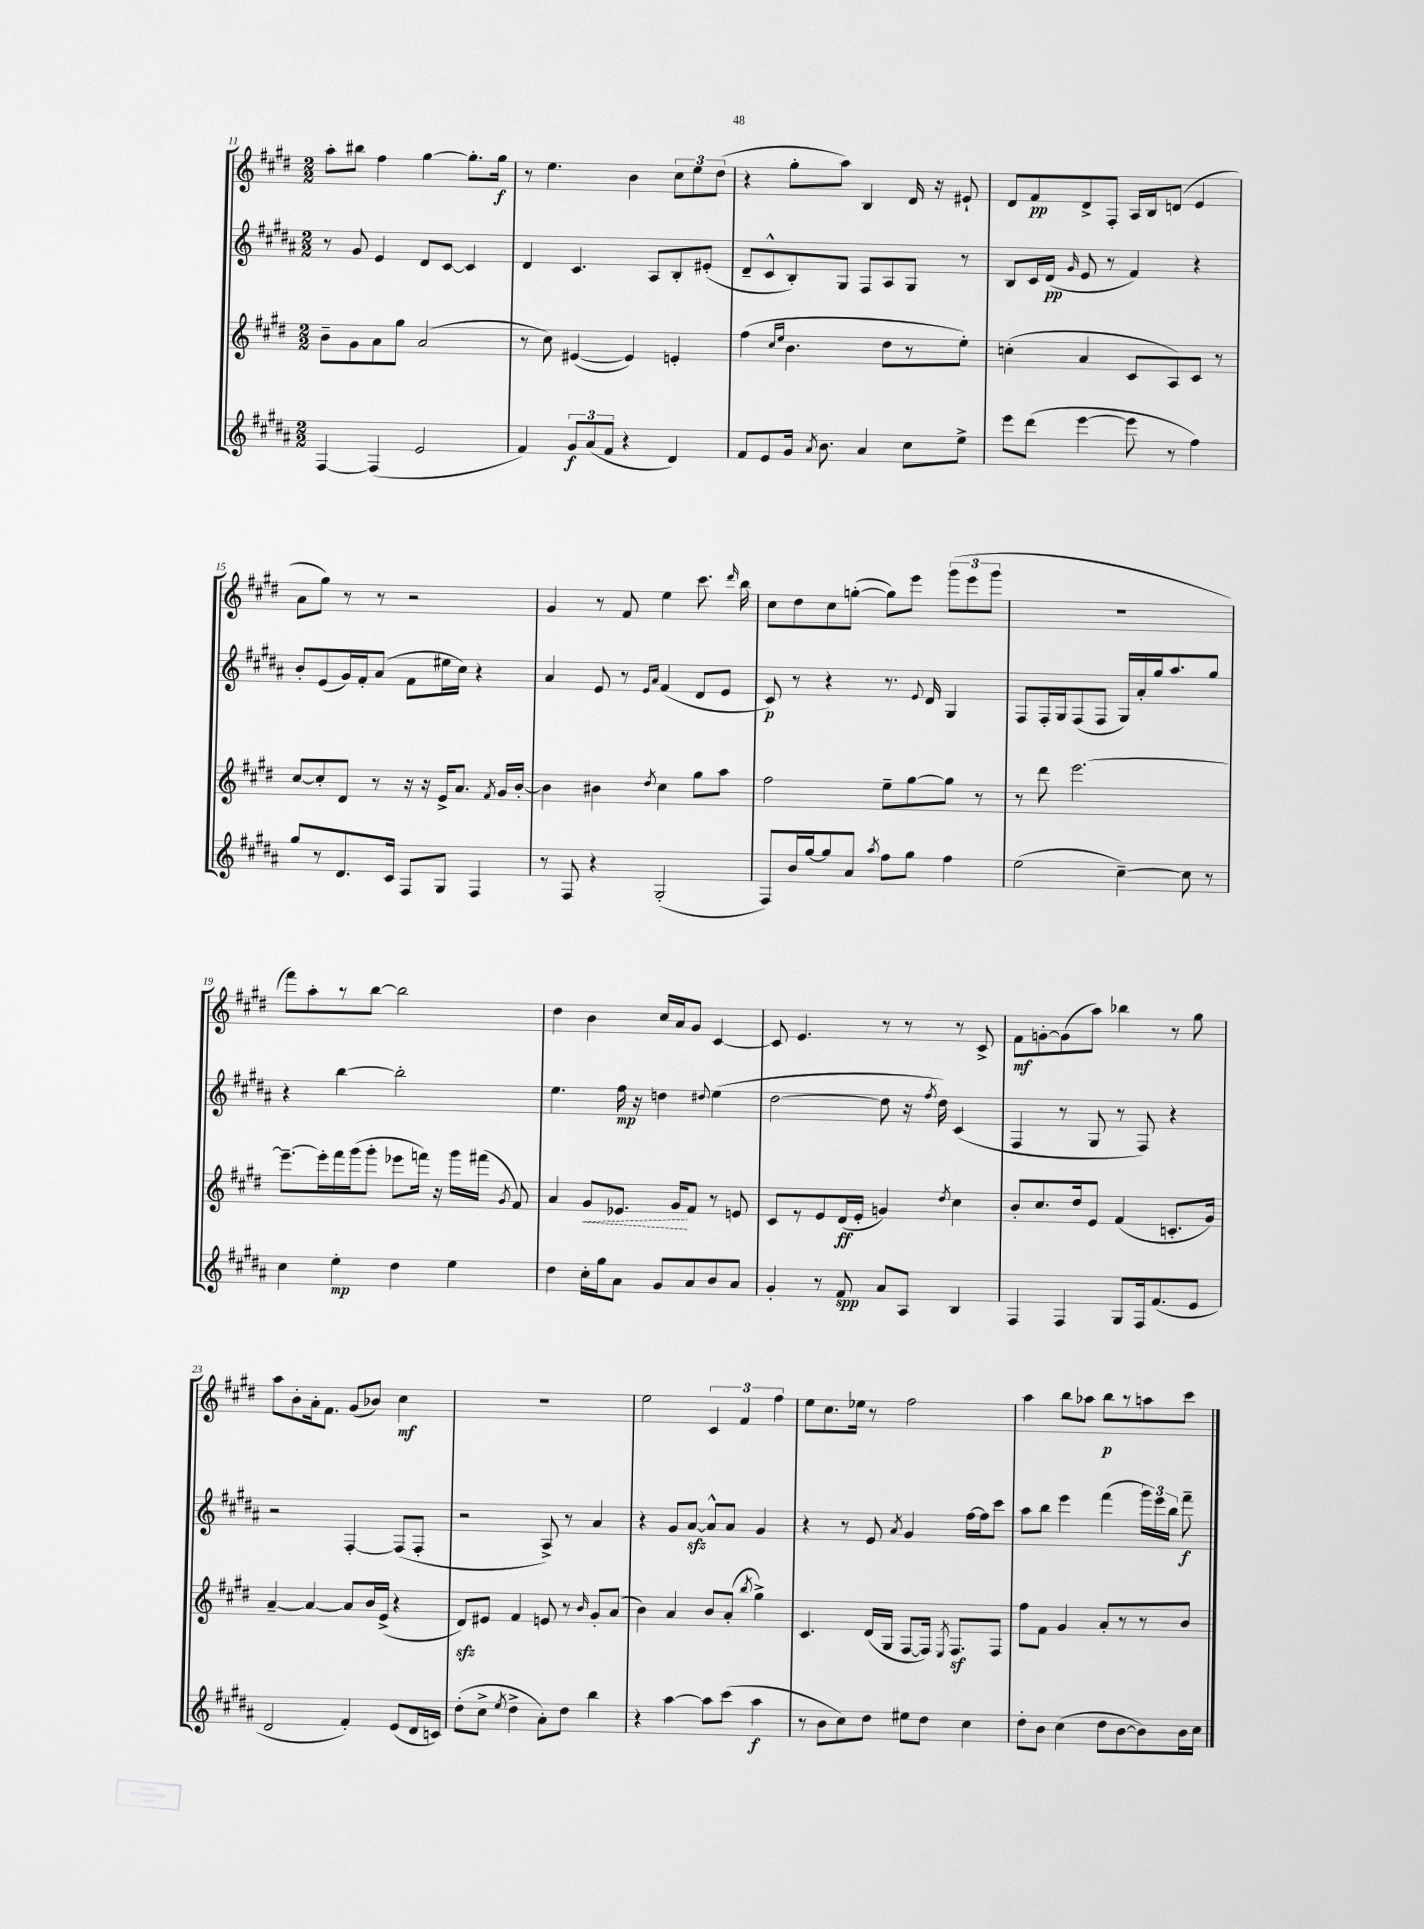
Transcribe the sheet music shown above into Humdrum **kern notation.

**kern	**dynam	**kern	**dynam	**kern	**dynam	**kern	**dynam
*part4	*part4	*part3	*part3	*part2	*part2	*part1	*part1
*staff4	*staff4	*staff3	*staff3	*staff2	*staff2	*staff1	*staff1
*clefG2	*	*clefG2	*	*clefG2	*	*clefG2	*
*k[f#c#g#d#a#]	*	*k[f#c#g#d#]	*	*k[f#c#g#d#a#]	*	*k[f#c#g#d#]	*
*M2/2	*	*M2/2	*	*M2/2	*	*M2/2	*
=11	=11	=11	=11	=11	=11	=11	=11
[4F#/	.	8b~\L	.	8r	.	8aa'\L	.
.	.	8g#\	.	8g#/	.	8bb#X\J	.
(4F#/]	.	8a\	.	4e/	.	4ff#\	.
.	.	8gg#\J	.	.	.	.	.
2e/	.	(2a/	.	8d#/L	.	[4gg#\	.
.	.	.	.	[8c#/J	.	.	.
.	.	.	.	4c#/]	.	8.gg#'\L]	.
.	.	.	.	.	.	16gg#\Jk	f
=12	=12	=12	=12	=12	=12	=12	=12
4f#/)	.	8r	.	4d#/	.	8r	.
.	.	8cc#\)	.	.	.	4.ee\	.
12g#/L	f	([4e#X/	.	4.c#/	.	.	.
(12a#/	.	.	.	.	.	.	.
12f#/J	.	.	.	.	.	.	.
4r	.	4e#/])	.	.	.	4b\	.
.	.	.	.	8A#/L	.	.	.
4d#/)	.	4en'/	.	8B'/	.	12cc#\L	.
.	.	.	.	.	.	12ee\	.
.	.	.	.	(8e#X'/J	.	.	.
.	.	.	.	.	.	(12dd#\J	.
=13	=13	=13	=13	=13	=13	=13	=13
8f#/L	.	(4ff#\	.	8d#~/L	.	4r	.
8e/	.	.	.	8c#^^/	.	.	.
.	.	16qqcc#/LL	.	.	.	.	.
.	.	16qqee/JJ	.	.	.	.	.
16g#/Jk	.	4.b\	.	8B'/)	.	8gg#'\L	.
8qa#/	.	.	.	.	.	.	.
8.b\	.	.	.	.	.	.	.
.	.	.	.	8G#/J	.	8aa\J)	.
4a#/	.	.	.	8F#/L	.	4B/	.
.	.	8dd#\L	.	8A#/	.	.	.
8cc#\L	.	8r	.	8G#/J	.	16d#/	.
.	.	.	.	.	.	16r	.
8ee^\J	.	8ee'\J)	.	8r	.	8e#X`/	.
=14	=14	=14	=14	=14	=14	=14	=14
8eee\L	.	(4ccn'\	.	8B/L	.	8d#/L	.
(8ddd#\J	.	.	.	16c#/L	.	8f#/	pp
.	.	.	.	(16d#/JJ	pp	.	.
.	.	.	.	16qqg#/	.	.	.
[4eee\	.	4a/	.	8e/	.	8d#^/	.
.	.	.	.	8r	.	8F#'/J	.
8eee\]	.	8c#/L	.	4f#/)	.	16A/LL	.
.	.	.	.	.	.	16B/J	.
8r	.	8A/)	.	.	.	(8dn/J	.
4ff#\)	.	8c#/J	.	4r	.	4e/	.
.	.	8r	.	.	.	.	.
!!LO:LB:g=z
=15	=15	=15	=15	=15	=15	=15	=15
8gg#/L	.	[8cc#/L	.	8b'/L	.	8a\L	.
8r	.	8cc#'/]	.	(8e/	.	8gg#\J)	.
8.d#/	.	8d#/J	.	16g#/L)	.	8r	.
.	.	.	.	16f#'/J	.	.	.
.	.	8r	.	(8a#/J	.	8r	.
16c#/Jk	.	.	.	.	.	.	.
8F#/L	.	16r	.	8f#\L	.	2r	.
.	.	16r	.	.	.	.	.
8G#/J	.	16e^/KL	.	16ee#X\L	.	.	.
.	.	8.a/J	.	16cc#\JJ)	.	.	.
4F#/	.	.	.	4r	.	.	.
.	.	8qf#/	.	.	.	.	.
.	.	16g#/LL	.	.	.	.	.
.	.	[16b'/JJ	.	.	.	.	.
=16	=16	=16	=16	=16	=16	=16	=16
8r	.	4b\]	.	4a#/	.	4g#/	.
8F#/	.	.	.	.	.	.	.
4r	.	4b#X\	.	8e/	.	8r	.
.	.	.	.	8r	.	8f#/	.
.	.	.	.	16qqe/LL	.	.	.
.	.	8qdd#/	.	16qqa#/JJ	.	.	.
(2G#'/	.	4cc#\	.	(4f#/	.	4ee\	.
.	.	8gg#\L	.	8d#/L	.	8.ccc#\	.
.	.	8aa\J	.	8e/J	.	.	.
.	.	.	.	.	.	16qqddd#/	.
.	.	.	.	.	.	16bb\	.
=17	=17	=17	=17	=17	=17	=17	=17
8F#/L)	.	2ff#\	.	8c#/)	p	8cc#\L	.
16b/L	.	.	.	8r	.	8dd#\	.
[16gg#/J	.	.	.	.	.	.	.
8gg#/]	.	.	.	4r	.	8cc#\	.
8a#/J	.	.	.	.	.	([8ggn'\J	.
8qaa#/	.	.	.	.	.	.	.
8ff#\L	.	8ee~\L	.	8.r	.	8gg\L])	.
8gg#\J	.	[8gg#\	.	.	.	8eee\J	.
.	.	.	.	8qqe/	.	.	.
.	.	.	.	16d#/	.	.	.
4ff#\	.	8gg#\J]	.	4G#/	.	(12ggg#\L	.
.	.	.	.	.	.	12eee\	.
.	.	8r	.	.	.	.	.
.	.	.	.	.	.	12ggg#\J	.
=18	=18	=18	=18	=18	=18	=18	=18
(2ee\	.	8r	.	8F#/L	.	1r	.
.	.	8ddd#\	.	16F#'/L	.	.	.
.	.	.	.	16G#/J	.	.	.
.	.	[2.eee\	.	(8F#/	.	.	.
.	.	.	.	8F#/J	.	.	.
[4cc#~\)	.	.	.	16G#/LL)	.	.	.
.	.	.	.	16a#'/	.	.	.
.	.	.	.	16gg#/J	.	.	.
.	.	.	.	8.aa#/	.	.	.
8cc#\]	.	.	.	.	.	.	.
8r	.	.	.	8gg#/J	.	.	.
!!LO:LB:g=z
=19	=19	=19	=19	=19	=19	=19	=19
4cc#\	.	8.eee~\L_	.	4r	.	8fff#\L)	.
.	.	.	.	.	.	8aa'\	.
.	.	16eee'\L]	.	.	.	.	.
4ee'\	mp	16fff#\	.	[4bb\	.	8r	.
.	.	(16ggg#\J	.	.	.	.	.
.	.	8ggg#'\J	.	.	.	[8bb\J	.
4dd#\	.	8eee-X\L	.	2bb'\]	.	2bb\]	.
.	.	16fffn\Jk)	.	.	.	.	.
.	.	16r	.	.	.	.	.
4ee\	.	16ggg#\LL	.	.	.	.	.
.	.	(16fff#X\JJ	.	.	.	.	.
.	.	8qg#/	.	.	.	.	.
.	.	8f#/)	.	.	.	.	.
=20	=20	=20	=20	=20	=20	=20	=20
4dd#\	.	4a/	.	4.ee\	.	4dd#\	.
!	!	!	!LO:HP:b	!	!	!	!
16cc#'\LL	.	8g#/L	<	.	.	4b\	.
16gg#\J	.	.	.	.	.	.	.
8a#\J	.	8.e-X/J	.	16ff#\	mp	.	.
.	.	.	.	16r	.	.	.
8g#/L	.	.	.	4ddn\	.	16cc#/LL	.
.	.	16g#/KL	.	.	.	16a/J	.
8a#/	.	8f#/J	[	.	.	8g#/J	.
.	.	.	.	8qqdd#X/	.	.	.
8b/	.	8r	.	(4ee\	.	[4c#/	.
8a#/J	.	8en/	.	.	.	.	.
=21	=21	=21	=21	=21	=21	=21	=21
4g#'/	.	8c#/L	.	[2dd#\	.	8c#/]	.
.	.	8r	.	.	.	4.e/	.
8r	.	8e/	.	.	.	.	.
8f#/	spp	(16d#/L	ff	.	.	.	.
.	.	16e'/JJ	.	.	.	.	.
8a#/L	.	4gn/)	.	8dd#\]	.	8r	.
8A#/J	.	.	.	16r	.	8r	.
.	.	.	.	8qff#/	.	.	.
.	.	.	.	16dd#\)	.	.	.
.	.	8qdd#/	.	.	.	.	.
4B/	.	4cc#\	.	(4c#/	.	8r	.
.	.	.	.	.	.	8c#^/	.
=22	=22	=22	=22	=22	=22	=22	=22
4F#/	.	8b'/L	.	4F#/	.	8f#\L	mf
.	.	8.cc#/	.	.	.	[8gn'\	.
4F#/	.	.	.	8r	.	(8g\]	.
.	.	16dd#/k	.	.	.	.	.
.	.	8e/J	.	8G#/	.	8aa\J)	.
8G#/L	.	(4f#/	.	8r	.	4bb-X\	.
16F#/k	.	.	.	8F#/)	.	.	.
(8.f#/	.	.	.	.	.	.	.
.	.	8.cn'/L	.	4r	.	8r	.
8e/J	.	.	.	.	.	8gg#\	.
.	.	16g#/Jk)	.	.	.	.	.
!!LO:LB:g=z
=23	=23	=23	=23	=23	=23	=23	=23
2d#/	.	[4a~/	.	2r	.	8aa\L	.
.	.	.	.	.	.	8b'\	.
.	.	4a/_	.	.	.	16a'\k	.
.	.	.	.	.	.	8.f#\J	.
4f#'/)	.	8a/L]	.	[4F#'/	.	(8g#/L	.
.	.	16b/L	.	.	.	8b-X/J)	.
.	.	(16e^/JJ	.	.	.	.	.
(8e/L	.	4r	.	(8F#/L]	.	4cc#\	mf
16d#/L	.	.	.	8F#'/J	.	.	.
16cn/JJ)	.	.	.	.	.	.	.
=24	=24	=24	=24	=24	=24	=24	=24
(8dd#'\L	.	8d#zz/L)	.	2r	.	1r	.
8cc#^\J	.	8e#X/J	.	.	.	.	.
8qee/	.	.	.	.	.	.	.
4dd#^\	.	4f#/	.	.	.	.	.
8a#'\L)	.	8en/	.	8A#^/)	.	.	.
8dd#\J	.	8r	.	8r	.	.	.
.	.	16qqb/	.	.	.	.	.
4bb\	.	8g#'/L	.	4a#/	.	.	.
.	.	(8a/J	.	.	.	.	.
=25	=25	=25	=25	=25	=25	=25	=25
4r	.	4b\)	.	4r	.	2ee\	.
[4aa#\	.	4a/	.	8g#/L	.	.	.
.	.	.	.	[8a#zz/J	.	.	.
8aa#\L]	.	8b/L	.	8a#^^/L]	.	6c#/	.
(8ccc#\J	.	(8a'/J	.	8a#/J	.	.	.
.	.	.	.	.	.	6f#/	.
.	.	8qbb/	.	.	.	.	.
4aa#\	f	4gg#^\)	.	4g#/	.	.	.
.	.	.	.	.	.	6ff#\	.
=26	=26	=26	=26	=26	=26	=26	=26
8r	.	4.c#/	.	4r	.	8ee\L	.
8b\L	.	.	.	.	.	8.cc#\	.
8cc#\)	.	.	.	8r	.	.	.
.	.	.	.	.	.	16ee-X\Jk	.
8dd#\J	.	(16d#/LL	.	8e/	.	8r	.
.	.	16G#/JJ	.	.	.	.	.
.	.	.	.	8qa#/	.	.	.
8ee#X\L	.	[8F#/L	.	4g#/	.	2ff#\	.
8dd#\J	.	16F#/Jk])	.	.	.	.	.
.	.	8qE/	.	.	.	.	.
.	.	8.F#z/L	.	.	.	.	.
4cc#\	.	.	.	[16ff#\LL	.	.	.
.	.	.	.	16ff#\J]	.	.	.
.	.	8F#/J	.	8ccc#\J	.	.	.
=27	=27	=27	=27	=27	=27	=27	=27
8dd#'\L	.	8ff#\L	.	8aa#\L	.	4aa\	.
8b\J	.	8f#\J	.	8bb\J	.	.	.
(4cc#\	.	4g#/	.	4eee\	.	8bb\L	.
.	.	.	.	.	.	8aa-X\J	.
8dd#\L	.	8a'/L	.	(4fff#\	.	8bb\L	p
[8b\	.	8r	.	.	.	8r	.
8b\])	.	8r	.	24ggg#\LL)	.	8aan\	.
.	.	.	.	24eee\	.	.	.
.	.	.	.	24bb\JJ	.	.	.
16b\L	.	8b/J	.	8fff#~\	f	8ccc#\J	.
16cc#\JJ	.	.	.	.	.	.	.
==	==	==	==	==	==	==	==
*-	*-	*-	*-	*-	*-	*-	*-
